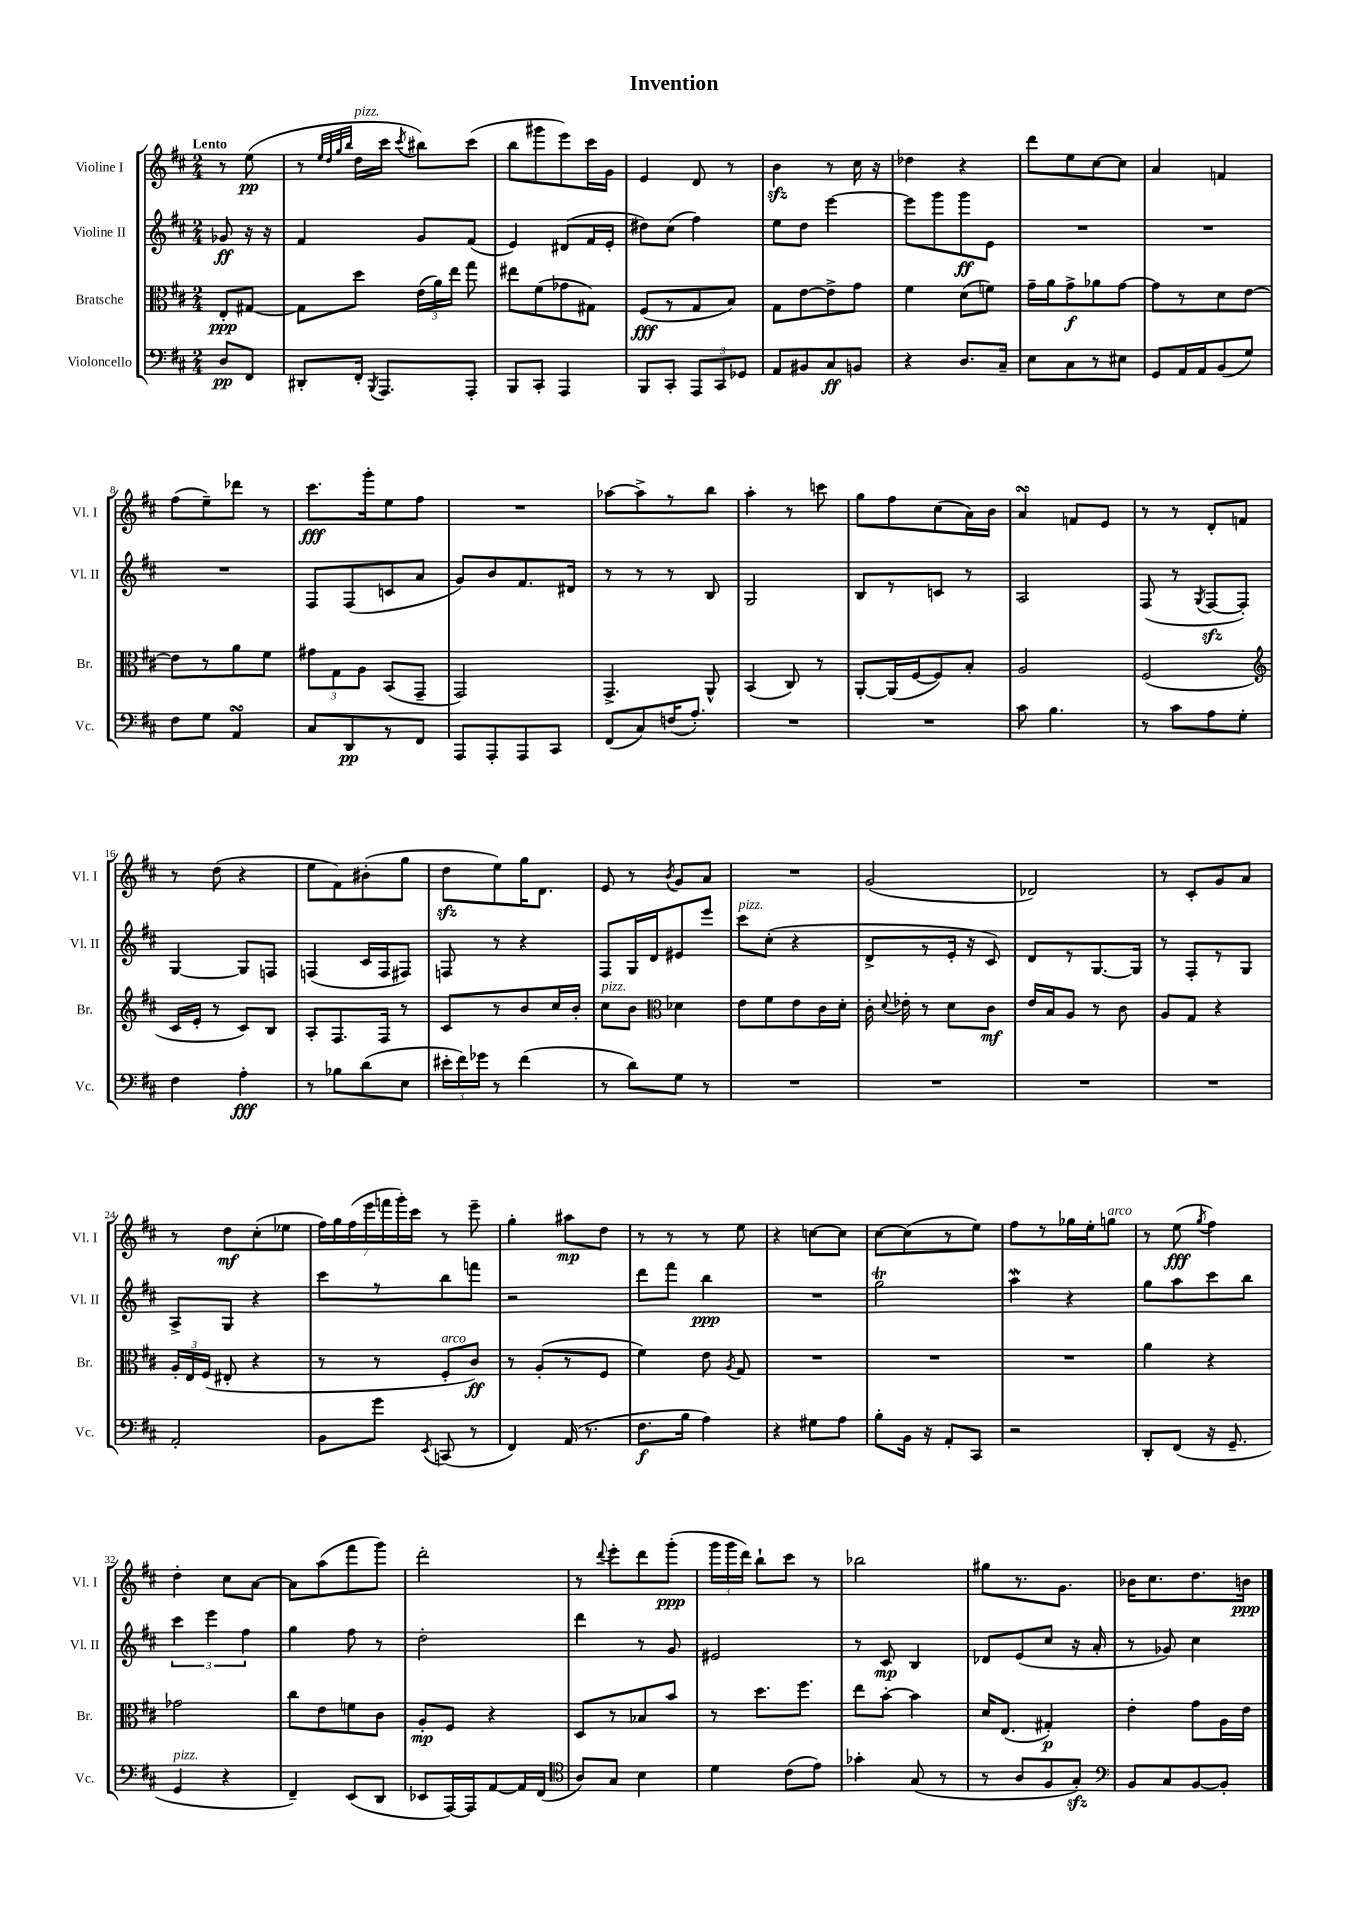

**kern	**dynam	**kern	**dynam	**kern	**dynam	**kern	**dynam
*part4	*part4	*part3	*part3	*part2	*part2	*part1	*part1
*staff4	*staff4	*staff3	*staff3	*staff2	*staff2	*staff1	*staff1
*I"Violoncello	*	*I"Bratsche	*	*I"Violine II	*	*I"Violine I	*
*I'Vc.	*	*I'Br.	*	*I'Vl. II	*	*I'Vl. I	*
*clefF4	*	*clefC3	*	*clefG2	*	*clefG2	*
*k[f#c#]	*	*k[f#c#]	*	*k[f#c#]	*	*k[f#c#]	*
*M2/4	*	*M2/4	*	*M2/4	*	*M2/4	*
=	=	=	=	=	=	=	=
!	!	!	!	!	!	!LO:TX:a:B:t=Lento	!
8D/L	pp	8E'/L	ppp	8g-X/	ff	8r	.
8FF#/J	.	[8G#X/J	.	16r	.	(8ee\	pp
.	.	.	.	16r	.	.	.
=1	=1	=1	=1	=1	=1	=1	=1
8DD#X'/L	.	8G#\L]	.	4f#/	.	8r	.
.	.	.	.	.	.	32qqee/LLL	.
.	.	.	.	.	.	32qqdd/	.
.	.	.	.	.	.	32qqgg/	.
.	.	.	.	.	.	32qqbb/JJJ	.
!	!	!	!	!	!	!LO:TX:a:i:t=pizz.	!
16FF#'/Jk	.	8dd\J	.	.	.	16dd\LL	.
8qBBB/	.	.	.	.	.	.	.
8.AAA/L	.	.	.	.	.	16ccc#\JJ	.
.	.	.	.	.	.	8qccc#/	.
.	.	(24e\LL	.	8g/L	.	8bb#X\L)	.
.	.	24a\)	.	.	.	.	.
.	.	24ee\JJ	.	.	.	.	.
8AAA'/J	.	8gg\	.	(8f#/J	.	(8ccc#\J	.
=2	=2	=2	=2	=2	=2	=2	=2
8BBB/L	.	8ee#X\L	.	4e/)	.	8bb\L	.
8CC#'/J	.	(8f#\	.	.	.	8ggg#X\	.
4AAA/	.	8g-X\	.	(8d#X/L	.	8eee\)	.
.	.	8G#X\J)	.	16f#/L	.	16ccc#\L	.
.	.	.	.	16e'/JJ	.	16g\JJ	.
=3	=3	=3	=3	=3	=3	=3	=3
8BBB/L	.	(8F#/L	fff	8dd#X\L)	.	4e/	.
8CC#'/J	.	8r	.	(8cc#\J	.	.	.
12AAA/L	.	8G/	.	4ff#\)	.	8d/	.
12CC#/	.	.	.	.	.	.	.
.	.	8B/J)	.	.	.	8r	.
12GG-X/J	.	.	.	.	.	.	.
=4	=4	=4	=4	=4	=4	=4	=4
8AA/L	.	8G\L	.	8ee\L	.	4bzz\	.
8BB#X/	.	[8e\	.	8dd\J	.	.	.
8C#/	ff	8e^\]	.	[4eee\	.	8r	.
8BBn/J	.	8g\J	.	.	.	16cc#\	.
.	.	.	.	.	.	16r	.
=5	=5	=5	=5	=5	=5	=5	=5
4r	.	4f#\	.	8eee\L]	.	4dd-X\	.
.	.	.	.	8ggg\	.	.	.
8.D/L	.	(8d\L	.	8ggg\	ff	4r	.
.	.	8fn\J)	.	8e\J	.	.	.
16C#~/Jk	.	.	.	.	.	.	.
=6	=6	=6	=6	=6	=6	=6	=6
8E\L	.	16g~\LL	.	2r	.	8ddd\L	.
.	.	16a\J	.	.	.	.	.
8C#\	.	8g^\	f	.	.	8ee\	.
8r	.	8a-X\	.	.	.	[8cc#\	.
8E#X\J	.	[8g\J	.	.	.	8cc#\J]	.
=7	=7	=7	=7	=7	=7	=7	=7
8GG/L	.	8g\L]	.	2r	.	4a/	.
16AA/L	.	8r	.	.	.	.	.
16AA/J	.	.	.	.	.	.	.
(8BB/	.	8d\	.	.	.	4fn/	.
8G/J)	.	[8e\J	.	.	.	.	.
!!LO:LB:g=z
=8	=8	=8	=8	=8	=8	=8	=8
8F#\L	.	8e\L]	.	2r	.	(8ff#\L	.
8G\J	.	8r	.	.	.	8ee~\)	.
4AAsSSS/	.	8a\	.	.	.	8ddd-X\J	.
.	.	8f#\J	.	.	.	8r	.
=9	=9	=9	=9	=9	=9	=9	=9
8C#/L	.	12g#X\L	.	8F#/L	.	8.ccc#\L	fff
.	.	12G\	.	.	.	.	.
8DD/	pp	.	.	(8F#/	.	.	.
.	.	12A\J	.	.	.	.	.
.	.	.	.	.	.	16ggg'\k	.
8r	.	(8BB/L	.	8cn/	.	8ee\	.
8FF#/J	.	8GG~/J	.	8a/J	.	8ff#\J	.
=10	=10	=10	=10	=10	=10	=10	=10
8AAA/L	.	2GG/)	.	8g/L)	.	2r	.
8AAA'/	.	.	.	8b/	.	.	.
8AAA/	.	.	.	8.f#/	.	.	.
8CC#/J	.	.	.	.	.	.	.
.	.	.	.	16d#X/Jk	.	.	.
=11	=11	=11	=11	=11	=11	=11	=11
(8FF#/L	.	4.GG^/	.	8r	.	[8aa-X\L	.
8C#/)	.	.	.	8r	.	8aa-^\]	.
(16Fn/K	.	.	.	8r	.	8r	.
8.A'/J)	.	.	.	.	.	.	.
.	.	8AA^^/	.	8B/	.	8bb\J	.
=12	=12	=12	=12	=12	=12	=12	=12
2r	.	(4BB/	.	2G/	.	4aa'\	.
.	.	8C#/)	.	.	.	8r	.
.	.	8r	.	.	.	8cccn\	.
=13	=13	=13	=13	=13	=13	=13	=13
2r	.	[8AA'/L	.	8B/L	.	8gg\L	.
.	.	(16AA/L]	.	8r	.	8ff#\	.
.	.	[16F#/J	.	.	.	.	.
.	.	8F#/])	.	8cn/J	.	(8cc#\	.
.	.	8B'/J	.	8r	.	16a\L)	.
.	.	.	.	.	.	16b\JJ	.
=14	=14	=14	=14	=14	=14	=14	=14
8c#\	.	2A/	.	2A/	.	4asSSS/	.
4.B\	.	.	.	.	.	.	.
.	.	.	.	.	.	8fn/L	.
.	.	.	.	.	.	8e/J	.
=15	=15	=15	=15	=15	=15	=15	=15
8r	.	(2F#/	.	(8F#/	.	8r	.
8c#\L	.	.	.	8r	.	8r	.
.	.	.	.	8qG/	.	.	.
8A\	.	.	.	[8F#zz/L	.	8d'/L	.
8G'\J	.	.	.	8F#'/J])	.	8fn/J	.
!!LO:LB:g=z
=16	=16	=16	=16	=16	=16	=16	=16
*	*	*clefG2	*	*	*	*	*
4F#\	.	16c#/LL	.	[4G/	.	8r	.
.	.	16e'/JJ	.	.	.	.	.
.	.	8r	.	.	.	(8dd\	.
4A'\	fff	8c#/L)	.	8G/L]	.	4r	.
.	.	8B/J	.	8Fn/J	.	.	.
=17	=17	=17	=17	=17	=17	=17	=17
8r	.	8A'/L	.	(4Fn/	.	8ee\L	.
8B-X\L	.	8.F#/	.	.	.	8f#\)	.
(8d\	.	.	.	16c#/LL	.	(8b#X'\	.
.	.	16F#/Jk	.	16F/J	.	.	.
8E\J	.	8r	.	8F#X/J)	.	8gg\J	.
=18	=18	=18	=18	=18	=18	=18	=18
24e#X'\LL	.	8c#/L	.	8Fn/	.	8ddzz\L	.
24f#\)	.	.	.	.	.	.	.
24g-X\JJ	.	.	.	.	.	.	.
8r	.	8r	.	8r	.	8ee\)	.
(4f#\	.	8b/	.	4r	.	16gg\K	.
.	.	.	.	.	.	8.d\J	.
.	.	16cc#/L	.	.	.	.	.
.	.	16b'/JJ	.	.	.	.	.
=19	=19	=19	=19	=19	=19	=19	=19
!	!	!LO:TX:a:i:t=pizz.	!	!	!	!	!
8r	.	8cc#\L	.	8F#/L	.	8e/	.
8d\L)	.	8b\J	.	16G/L	.	8r	.
.	.	.	.	16d/J	.	.	.
*	*	*clefC3	*	*	*	*	*
.	.	.	.	.	.	8qb/	.
8G\J	.	4d-X\	.	8e#X/	.	8g/L	.
8r	.	.	.	8eee/J	.	8a/J	.
=20	=20	=20	=20	=20	=20	=20	=20
!	!	!	!	!LO:TX:a:i:t=pizz.	!	!	!
2r	.	8e\L	.	8ccc#\L	.	2r	.
.	.	8f#\	.	(8cc#'\J	.	.	.
.	.	8e\	.	4r	.	.	.
.	.	16c#\L	.	.	.	.	.
.	.	16d'\JJ	.	.	.	.	.
=21	=21	=21	=21	=21	=21	=21	=21
2r	.	16c#'\	.	8d^/L	.	(2g/	.
.	.	8qqd/	.	.	.	.	.
.	.	16e-X'\	.	.	.	.	.
.	.	8r	.	8r	.	.	.
.	.	8d\L	.	16e'/Jk	.	.	.
.	.	.	.	16r	.	.	.
.	.	8c#\J	mf	8c#/)	.	.	.
=22	=22	=22	=22	=22	=22	=22	=22
2r	.	16e/LL	.	8d/L	.	2d-X/)	.
.	.	16B/J	.	.	.	.	.
.	.	8A/J	.	8r	.	.	.
.	.	8r	.	[8.G/	.	.	.
.	.	8c#\	.	.	.	.	.
.	.	.	.	16G/Jk]	.	.	.
=23	=23	=23	=23	=23	=23	=23	=23
2r	.	8A/L	.	8r	.	8r	.
.	.	8G/J	.	8F#'/L	.	8c#'/L	.
.	.	4r	.	8r	.	8g/	.
.	.	.	.	8G/J	.	8a/J	.
!!LO:LB:g=z
=24	=24	=24	=24	=24	=24	=24	=24
2AA'/	.	24A'/LL	.	8A^/L	.	8r	.
.	.	24E/	.	.	.	.	.
.	.	(24F#/JJ	.	.	.	.	.
.	.	8E#X'/	.	8G/J	.	8dd\L	mf
.	.	4r	.	4r	.	(8cc#'\	.
.	.	.	.	.	.	8ee-X\J	.
=25	=25	=25	=25	=25	=25	=25	=25
8BB\L	.	8r	.	8ccc#\L	.	28ff#\LL)	.
.	.	.	.	.	.	28gg\	.
.	.	.	.	.	.	(28ff#\	.
.	.	.	.	.	.	28eee\	.
8g\J	.	8r	.	8r	.	.	.
.	.	.	.	.	.	28fffn\	.
.	.	.	.	.	.	28ggg'\)	.
.	.	.	.	.	.	28ccc#\JJ	.
8qEE/	.	.	.	.	.	.	.
!	!	!LO:TX:a:i:t=arco	!	!	!	!	!
(8CCn/	.	8F#'/L	.	8bb\	.	8r	.
8r	.	8c#/J)	ff	8fffn\J	.	8eee~\	.
=26	=26	=26	=26	=26	=26	=26	=26
4FF#/)	.	8r	.	2r	.	4gg'\	.
.	.	(8A'/L	.	.	.	.	.
(16AA/	.	8r	.	.	.	8aa#X\L	mp
8.r	.	.	.	.	.	.	.
.	.	8F#/J	.	.	.	8dd\J	.
=27	=27	=27	=27	=27	=27	=27	=27
8.F#\L	f	4f#\)	.	8ddd\L	.	8r	.
.	.	.	.	8fff#\J	.	8r	.
16B\Jk	.	.	.	.	.	.	.
4A\)	.	8e\	.	4bb\	ppp	8r	.
.	.	8qA/	.	.	.	.	.
.	.	8G/	.	.	.	8ee\	.
=28	=28	=28	=28	=28	=28	=28	=28
4r	.	2r	.	2r	.	4r	.
8G#X\L	.	.	.	.	.	[8ccn\L	.
8A\J	.	.	.	.	.	8cc\J]	.
=29	=29	=29	=29	=29	=29	=29	=29
8B'\L	.	2r	.	2ggT\	.	[8cc#\L	.
16BB\Jk	.	.	.	.	.	(8cc#\]	.
16r	.	.	.	.	.	.	.
8AA'/L	.	.	.	.	.	8r	.
8CC#/J	.	.	.	.	.	8ee\J)	.
=30	=30	=30	=30	=30	=30	=30	=30
2r	.	2r	.	4aaW\	.	8ff#\L	.
.	.	.	.	.	.	8r	.
.	.	.	.	4r	.	16gg-X\L	.
.	.	.	.	.	.	16ee'\J	.
!	!	!	!	!	!	!LO:TX:a:i:t=arco	!
.	.	.	.	.	.	8ggn\J	.
=31	=31	=31	=31	=31	=31	=31	=31
8DD'/L	.	4a\	.	8gg\L	.	8r	.
(8FF#/J	.	.	.	8aa\	.	(8ee\	fff
.	.	.	.	.	.	8qgg/	.
16r	.	4r	.	8ccc#\	.	4ff#\)	.
8.GG~/	.	.	.	.	.	.	.
.	.	.	.	8bb\J	.	.	.
!!LO:LB:g=z
=32	=32	=32	=32	=32	=32	=32	=32
!LO:TX:a:i:t=pizz.	!	!	!	!	!	!	!
4GG/	.	2g-X\	.	6ccc#\	.	4dd'\	.
.	.	.	.	6eee\	.	.	.
4r	.	.	.	.	.	8cc#\L	.
.	.	.	.	6ff#\	.	.	.
.	.	.	.	.	.	[8a\J	.
=33	=33	=33	=33	=33	=33	=33	=33
4FF#~/)	.	8cc#\L	.	4gg\	.	8a\L]	.
.	.	8e\	.	.	.	(8aa\	.
(8EE/L	.	8fn\	.	8ff#\	.	8fff#\	.
8DD/J	.	8c#\J	.	8r	.	8ggg\J)	.
=34	=34	=34	=34	=34	=34	=34	=34
8EE-X/L	.	8A'/L	mp	2dd'\	.	2ddd'\	.
[16AAA/L)	.	8F#/J	.	.	.	.	.
16AAA/J]	.	.	.	.	.	.	.
[8AA/	.	4r	.	.	.	.	.
16AA/L]	.	.	.	.	.	.	.
(16FF#/JJ	.	.	.	.	.	.	.
=35	=35	=35	=35	=35	=35	=35	=35
*clefC4	*	*	*	*	*	*	*
8A/L)	.	8D/L	.	4ddd\	.	8r	.
.	.	.	.	.	.	8qqddd/	.
8G/J	.	8r	.	.	.	8eee'\L	.
4B\	.	8B-X/	.	8r	.	8ddd\	.
.	.	8b/J	.	8g/	.	(8ggg'\J	ppp
=36	=36	=36	=36	=36	=36	=36	=36
4d\	.	8r	.	2e#X/	.	24ggg\LL	.
.	.	.	.	.	.	24ggg\	.
.	.	.	.	.	.	24ddd\JJ)	.
.	.	8.dd\L	.	.	.	8bb`\L	.
(8c#\L	.	.	.	.	.	8ccc#\J	.
.	.	8.ff#\J	.	.	.	.	.
8e\J)	.	.	.	.	.	8r	.
=37	=37	=37	=37	=37	=37	=37	=37
4g-X'\	.	8ee\L	.	8r	.	2bb-X\	.
.	.	[8b'\J	.	8c#/	mp	.	.
(8G/	.	4b\]	.	4B/	.	.	.
8r	.	.	.	.	.	.	.
=38	=38	=38	=38	=38	=38	=38	=38
8r	.	16d/KL	.	8d-X/L	.	8gg#X\L	.
.	.	(8.E/J	.	.	.	.	.
8A/L	.	.	.	(8e/	.	8.r	.
8F#/	.	4G#X'/)	p	8cc#/J	.	.	.
.	.	.	.	.	.	8.g\J	.
8Gzz'/J)	.	.	.	16r	.	.	.
.	.	.	.	16a'/	.	.	.
=39	=39	=39	=39	=39	=39	=39	=39
*clefF4	*	*	*	*	*	*	*
8BB/L	.	4e'\	.	8r	.	16b-X\KL	.
.	.	.	.	.	.	8.cc#\	.
8C#/	.	.	.	8g-X/)	.	.	.
[8BB/	.	8g\L	.	4cc#\	.	8.dd\	.
8BB'/J]	.	16A\L	.	.	.	.	.
.	.	16e\JJ	.	.	.	16bn\Jk	ppp
==	==	==	==	==	==	==	==
*-	*-	*-	*-	*-	*-	*-	*-
